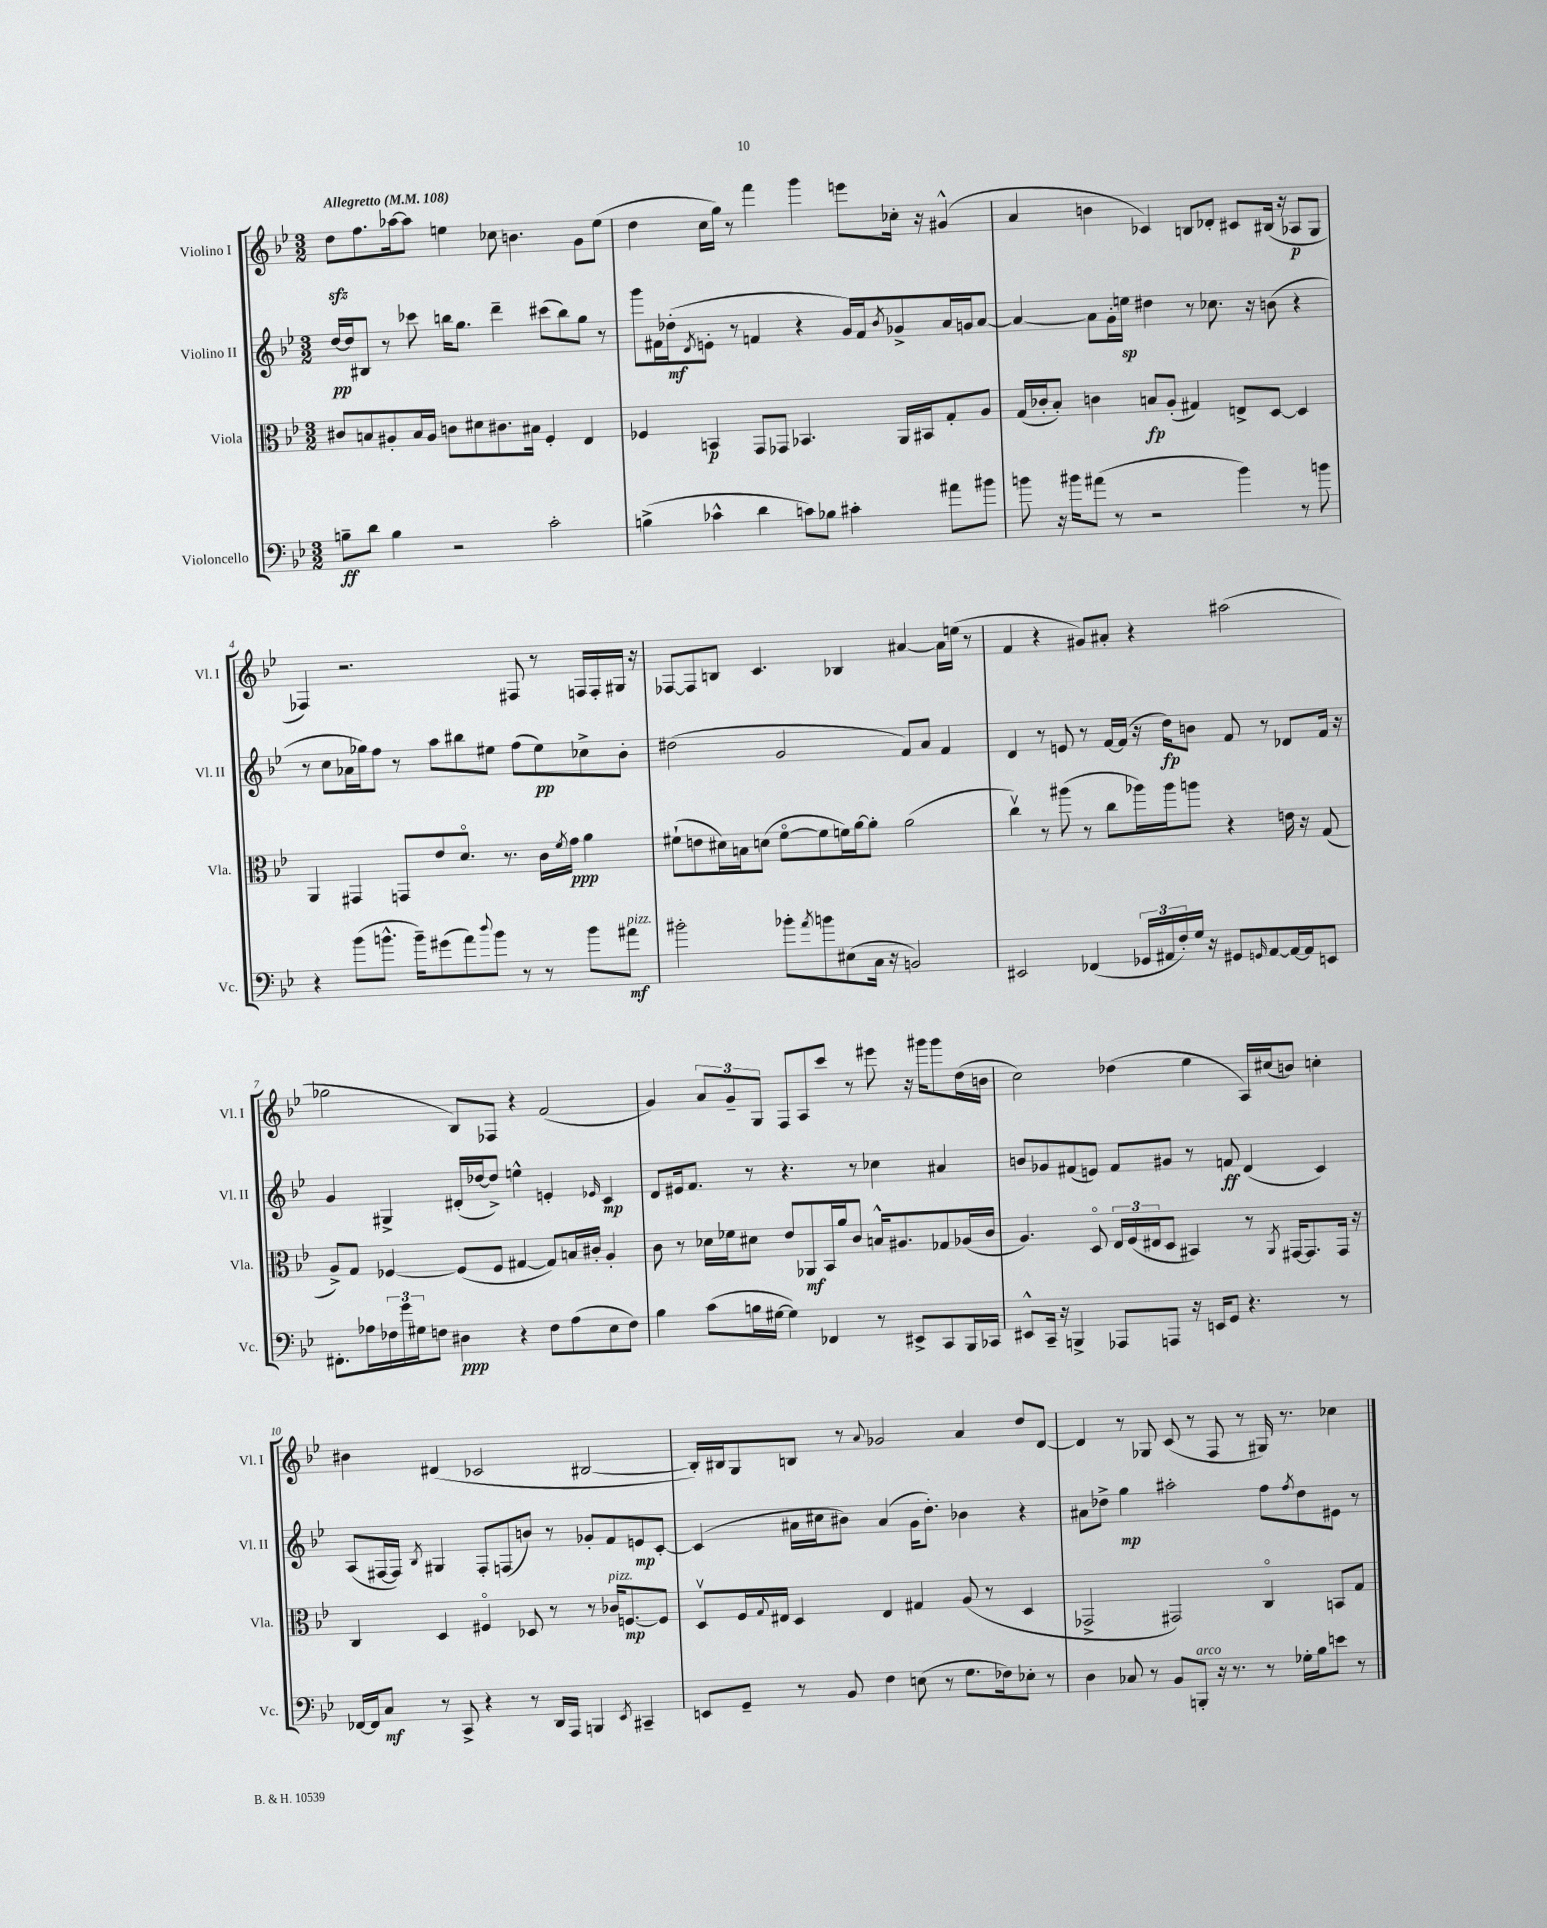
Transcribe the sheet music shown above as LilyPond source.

<<
\new StaffGroup <<
\new Staff = "s0" \with { instrumentName = "Violino I" shortInstrumentName = "Vl. I" } {
    \clef treble \key bes \major \numericTimeSignature \time 3/2 \tempo "Allegretto" 4 = 108
    d''8\sfz f''8. aes''16~ aes''8 e''4 ces''8 b'4. g'8 e''8( |
    d''4 c''16 g''16) r8 f'''4 g'''4 e'''8 ces''16-. r16 gis'4-^( |
    a'4 b'4 ces'4) b8 des'8-. cis'8 bis16( r16 aes8\p g8 |
    fes4) r2. fis8 r8 f16 f16-. gis16 r16 |
    fes8~ fes8 b8 c'4. bes4 ais'4~ ais'16 e''16( r8 |
    f'4 r4 gis'8) ais'8-. r4 ais''2( |
    ges''2 bes8) fes8 r4 f'2( |
    g'4) \tuplet 3/2 { a'8 g'8-- g8 } f8 a8 c'''8 r8 eis'''8 r16 gis'''16 gis'''8 d''16( b'16 |
    c''2) des''4( ees''4 a16) cis''16( b'8) c''4-. |
    bis'4 dis'4( ces'2 bis2~ |
    bis16-.) bis16 g8 b8 r8 \appoggiatura { a'8 } ges'2 a'4 d''8 d'8~ |
    d'4 r8 ges8 c'8( r8 f8 r8 gis16) r8. ces''4 \bar "|." |
}
\new Staff = "s1" \with { instrumentName = "Violino II" shortInstrumentName = "Vl. II" } {
    \clef treble \key bes \major \numericTimeSignature \time 3/2
    d''16~\pp d''16 bis8 r8 ces'''8 b''16 g''8. d'''4-- cis'''8( b''8) g''8 r8 |
    g'''8 fis'16 des''16-.\mf( \acciaccatura { d'8 } e'8-. r8 f'4 r4 g'16) f'16 \acciaccatura { bes'8 } ges'8-> a'16 g'16 a'8~ |
    a'4~ a'8 g'16-. e''16\sp dis''4 r8 ces''8. r16 b'8( r4 |
    r8 c''8 aes'16 ges''16) f''8 r8 a''8 bis''8 eis''8 f''8( eis''8\pp) ces''8-> bes'8-. |
    dis''2( g'2 f'8) a'8 f'4 |
    d'4 r8 e'8 r8 f'16~ f'16( r16 d''16\fp) b'8 f'8 r8 des'8 f'16 r16 |
    g'4 gis4-> dis'16-.( des''16~ des''8->) e''4-^ e'4-. \grace { ees'16 } c'4\mp |
    d'8 eis'16 f'8. r8 r4. r8 ces''4 ais'4 |
    b'8 ges'8 fis'8( e'8) fis'8 gis'8 r8 f'8\ff d'4( c'4) |
    a8( fis16~ fis16) \acciaccatura { bes8 } gis4 fis8-. f8( b'8) r8 ges'8-. f'8 e'8\mp c'8~-. |
    c'4( ais'16 cis''16 bis'8) ais'4( g'16 d''8.-.) bes'4 r4 |
    ais'8 des''8-> g''4\mp ais''2-. f''8 \acciaccatura { f''8 } des''8 eis'8 r8 \bar "|." |
}
\new Staff = "s2" \with { instrumentName = "Viola" shortInstrumentName = "Vla." } {
    \clef alto \key bes \major \numericTimeSignature \time 3/2
    cis'8 b8 ais8-. b16 ais16 c'8 dis'8 cis'8. bis16 f4-. ees4 |
    fes4 b,4\p g,8 ges,8 bes,4. a,16 bis,16 g8-. a8 |
    g16( ces'16-. bes8-.) c'4 b8\fp a8-.( gis4) e8-> d8~ d4 |
    a,4 gis,4 g,8 ees'8 d'8.\flageolet r8. c'16 \acciaccatura { f'8 } g'16\ppp a'4 |
    fis'8-!( e'8 dis'16) b16 d'8( fis'8~\flageolet fis'8 f'16) a'16~ a'8-. a'2( |
    c''4\upbow) r8 ais''8( r8 c''8 aes''16) aes''16 a''8 r4 e'16 r16 g8( |
    a8->) g8 fes4~ fes8( fes8 gis4~ gis8) b16 cis'16-. a4-. |
    c'8 r8 des'16 fes'16 dis'8 ees'8 aes,8\mf bes,16 a'16 c'8 b16-^ ais8. ges8 aes16( c'16 |
    a4.) d8\flageolet \tuplet 3/2 { ees16 f16( eis16 } d8 bis,4) r8 \acciaccatura { a,8 } gis,16~ gis,8. gis,16 r16 |
    c4 d4 fis4\flageolet des8 r8 r8 ces'16^\markup { \italic "pizz." } f8.~\mp f8 |
    d8\upbow f16 \appoggiatura { g8 } eis16 d4 eis4 gis4 a8( r8 d4 |
    ges,2-> gis,2) c4\flageolet b,8 g8 \bar "|." |
}
\new Staff = "s3" \with { instrumentName = "Violoncello" shortInstrumentName = "Vc." } {
    \clef bass \key bes \major \numericTimeSignature \time 3/2
    b8--\ff d'8 b4 r2 c'2-. |
    b4->( ces'4-^ d'4 c'8) bes8 cis'4-. ais'8 bis'8 |
    b'8 r16 bis'16 ais'8( r8 r2 bis'4) r8 b'8 |
    r4 bes'8( b'8.-^ b'16--) gis'8( a'8) \appoggiatura { d''8 } b'8 r8 r8 b'8 ais'8\mf^\markup { \italic "pizz." } |
    bis'2-. bes'8-. \acciaccatura { a'8 } b'8 eis8( c16 r16 b,2) |
    eis,2 fes,4( \tuplet 3/2 { ges,16 ais,16 f16-.) } g16 r16 gis,8 \grace { g,16 } ais,8~ ais,16~ ais,16 e,8 |
    fis,8.-. aes16 \tuplet 3/2 { fes16 g'16 gis16 } f8 dis4\ppp r4 f8 aes8( ees8 f8) |
    bes4 c'8( b16 gis16~ gis4) fes,4 r8 eis,8-> c,8 bes,,16 ces,16 |
    eis,8-^ c,16-- r16 b,,4-> aes,,8 a,,8 r16 e,16 g,8 r4. r8 |
    fes,16~ fes,16 c8\mf r8 c,8-> r4 r8 d,16 a,,16 b,,4 \acciaccatura { ees,8 } cis,4-- |
    e,8 g,8-- r8 bes,8 f4 e8( r8 g8. fes16) ees8-. r8 |
    d4 ces8 r8 bes,8 b,,8-.^\markup { \italic "arco" } r16 r8. r8 ges16-. bes16 e'8 r8 \bar "|." |
}
>>
>>
